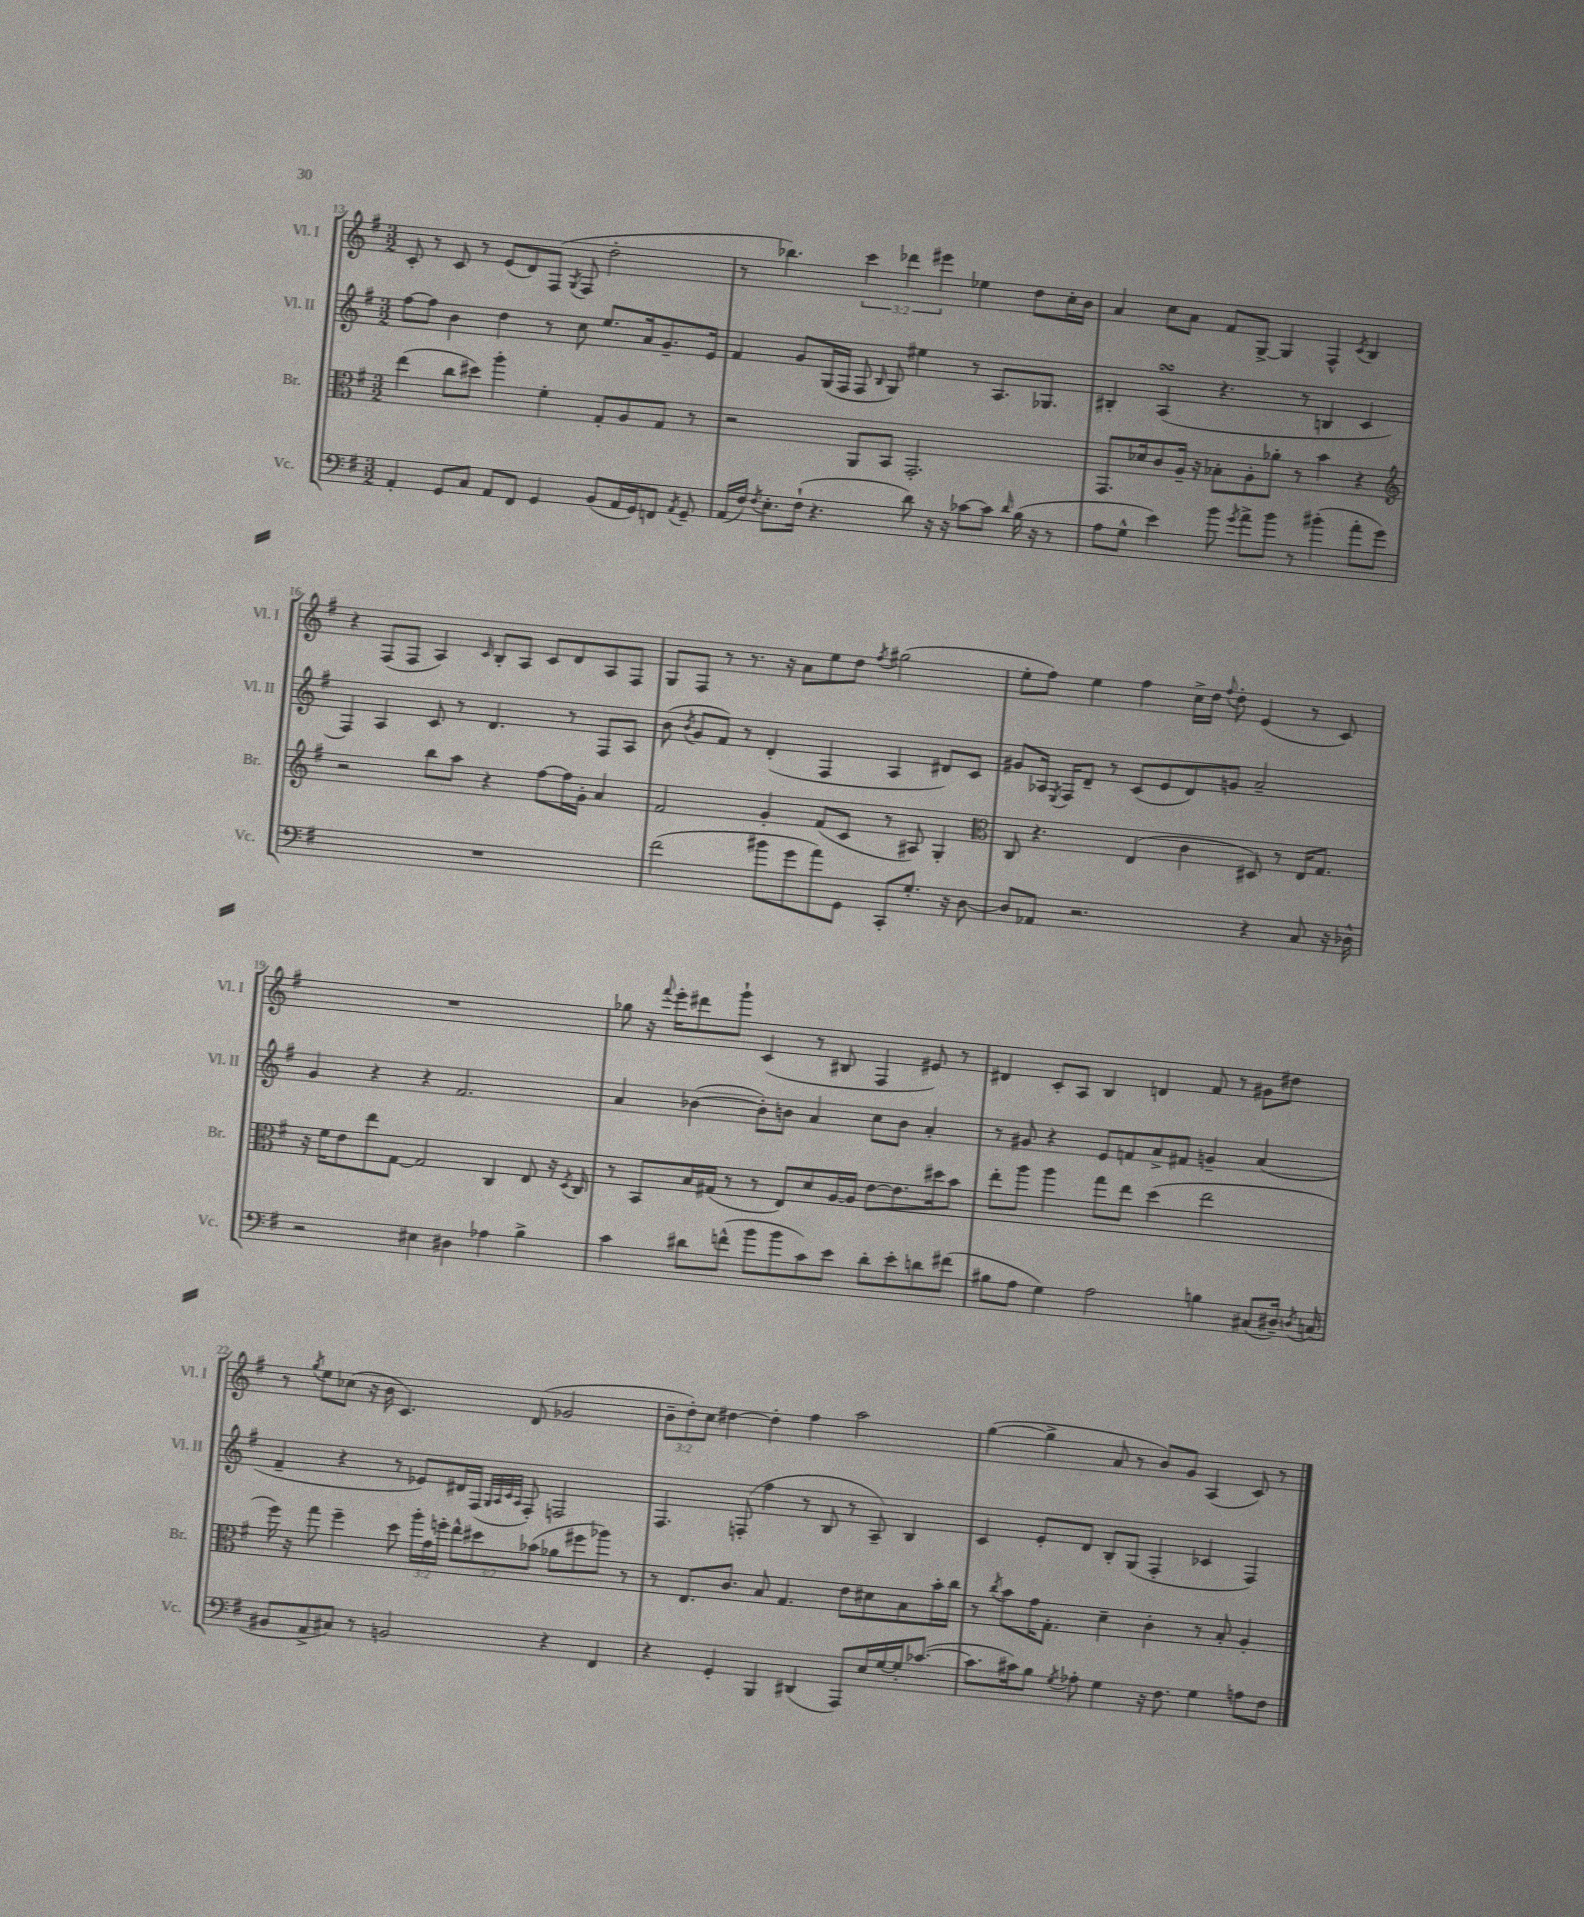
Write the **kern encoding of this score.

**kern	**kern	**kern	**kern
*staff4	*staff3	*staff2	*staff1
*clefF4	*clefC3	*clefG2	*clefG2
*k[f#]	*k[f#]	*k[f#]	*k[f#]
*M3/2	*M3/2	*M3/2	*M3/2
4AA'	(4ee	[8ff#	8c'
.	.	8ff#]	8r
8GG	8cc	4b	8c
8C	8dd#)	.	8r
8AA	4aa'	4dd	(8e
8FF#	.	.	8d)
4GG	4f#'	8r	(8F#
.	.	.	8qG
.	.	8cc	8F#
(8BB	8G'	8.ee	2dd'
16AA	8A	.	.
16GG)	.	16a	.
8FF	8G	8.g~	.
8qAA	.	.	.
8GG~	8r	.	.
.	.	16e	.
=	=	=	=
(16AA	2r	4f#	8r
16F#)	.	.	.
8qF#	.	.	.
8.E'	.	.	4.bb-)
.	.	8g	.
(16F#`	.	.	.
4.r	.	(16G	.
.	.	16F#	.
.	8AA	8F#	6ccc
.	.	16qqB	.
.	8BB	8G)	.
.	.	.	6ddd-
8d)	2.GG'	4ee#	.
.	.	.	6eee#
16r	.	.	.
16r	.	.	.
[8c-	.	8r	4ee-
8c-]	.	8.A	.
16qqd	.	.	.
(16B	.	.	8dd
16r	.	8.G-	.
8r	.	.	16cc'
.	.	.	16b
=	=	=	=
8A	8.GG	4B#'	4a
8G^^	.	.	.
.	16d-	.	.
4e)	8c	(4A	8cc
.	16A~	.	8a
.	16r	.	.
8b	8B-'	4.r	8f#
8qg	.	.	.
8a^	8A'	.	[8G^
8b	8a-'	.	4G]
8r	8r	8r	.
(4b#'	4b	4B	4F#^^
.	.	.	8qc
8a'	4r	4c	4B
8g)	.	.	.
=	=	=	=
*	*clefG2	*	*
1.r	2r	4F#)	4r
.	.	4A	(8F#
.	.	.	8F#
.	8bb	8c	4A)
.	8aa	8r	.
.	.	.	16qqc
.	4r	4.d	8B'
.	.	.	8A
.	[8ff#	.	8c
.	16ff#]	8r	8d
.	16g'	.	.
.	4a	8F#	8A
.	.	8A	8F#
=	=	=	=
(2f#	2f#	(8b	8G
.	.	8qb	.
.	.	8g	8F#
.	.	8f#)	8r
.	.	8r	8.r
8b#	4g'	(4d'	.
.	.	.	16r
8g	.	.	8a
8a)	(8f#	4F#	8ee
8GG	8c	.	8dd
.	.	.	8qff#
8CC'	8r	4A	(2gg#
8.G'	8A#)	.	.
.	4G'	8d#)	.
16r	.	.	.
[8D	.	8c	.
=	=	=	=
*	*clefC3	*	*
8D]	8C	8g#	8ee'
8AA-	4.r	16A-	8ff#)
.	.	8qE	.
.	.	16F#	.
2.r	.	8d~	4ee
.	.	8r	.
.	(4E	(8c	4ff#
.	.	8e	.
.	4c	8d)	16cc^
.	.	.	16dd
.	.	.	8qqff#
.	.	8g	8dd'
4r	8D#)	2a~	(4e
.	8r	.	.
8C	16E	.	8r
.	8.G	.	.
16r	.	.	8c)
16D-^^	.	.	.
=	=	=	=
2r	16r	4g	1.r
.	16f#	.	.
.	8e	.	.
.	8ee	4r	.
.	[8G	.	.
4E#	2G]	4r	.
4D#	.	2.f#	.
4A-	4C	.	.
4B^	8E	.	.
.	16r	.	.
.	8qD	.	.
.	16C	.	.
=	=	=	=
4c	8r	4a	8gg-
.	8BB	.	16r
.	.	.	8qqfff#
.	.	.	16eee'
8d#	16B	([4b-	8ddd#
.	(16G#	.	.
(8f^^	8r	.	8ggg`
8b	8r	8b-'])	(4c
8b	8E)	8b	.
8c)	8d	4a	8r
8e	[16A	.	8B#
.	16A]	.	.
8d#'	[8e	8cc	4F#
8e'	8.e]	8b	.
8d	.	4a'	8e#)
.	16dd#	.	.
(8f#	8b	.	8r
=	=	=	=
8B#	8ee'	8r	4d#
8A	8aa	8g#	.
4G)	4aa	4r	8c'
.	.	.	8A
2A	8gg	8e	4B
.	8ee	8f	.
.	(4dd	8a^	4d
.	.	8f#	.
4B	2ee	4g~	8f#
.	.	.	8r
(8C#	.	(4a	8g#
16D#~)	.	.	8dd#
8qD	.	.	.
(16C	.	.	.
=	=	=	=
8BB#	16ff#)	4f#~	8r
.	16r	.	.
.	.	.	8qgg
8AA^	8gg	.	8ee
8C#)	4ff#~	4r	(8cc-
8r	.	.	16r
.	.	.	16b
2BB	8dd	8r	4.c)
.	24aa'	8e-)	.
.	24g	.	.
.	24ff'	.	.
.	12ee^^	16d#	.
.	.	(16F#	.
.	12dd#	.	.
.	.	32qqG	.
.	.	32qqA	.
.	.	32qqc	.
.	.	32qqA	.
.	.	8F#')	(8d
.	(12b-	.	.
4r	8a-	2F	2g-
.	8ff#	.	.
4FF#	8aa-)	.	.
.	8r	.	.
=	=	=	=
4r	8r	4.F#	12b~
.	.	.	12dd')
.	8.E	.	.
.	.	.	12cc
4GG'	.	.	[4dd#
.	8.c	.	.
.	.	(8F'	.
4BBB	8B	4ff#	4dd#']
.	4.G	.	.
(4DD#	.	8r	4ff#
.	.	8B	.
8AAA)	8e	8r	2aa
16E	8d#	8A~)	.
[16G	.	.	.
16G']	8B	4B	.
([8.c-	.	.	.
.	16b'	.	.
.	16cc	.	.
=	=	=	=
8.c-]	8r	4c	([4gg
.	8qcc	.	.
.	8b	.	.
16c#)	.	.	.
8B	16g	8e'	4gg^]
.	8.G'	.	.
8qG	.	.	.
8A-'	.	8d	.
4G	4d~	8B'	8a
.	.	(8G	8r
16r	4c'	4F#'	8b)
8.F#	.	.	.
.	.	.	8g
4G	8r	4c-	(4A
.	8B'	.	.
8A	4A'	4F#)	8c)
8F#	.	.	8r
==	==	==	==
*-	*-	*-	*-
